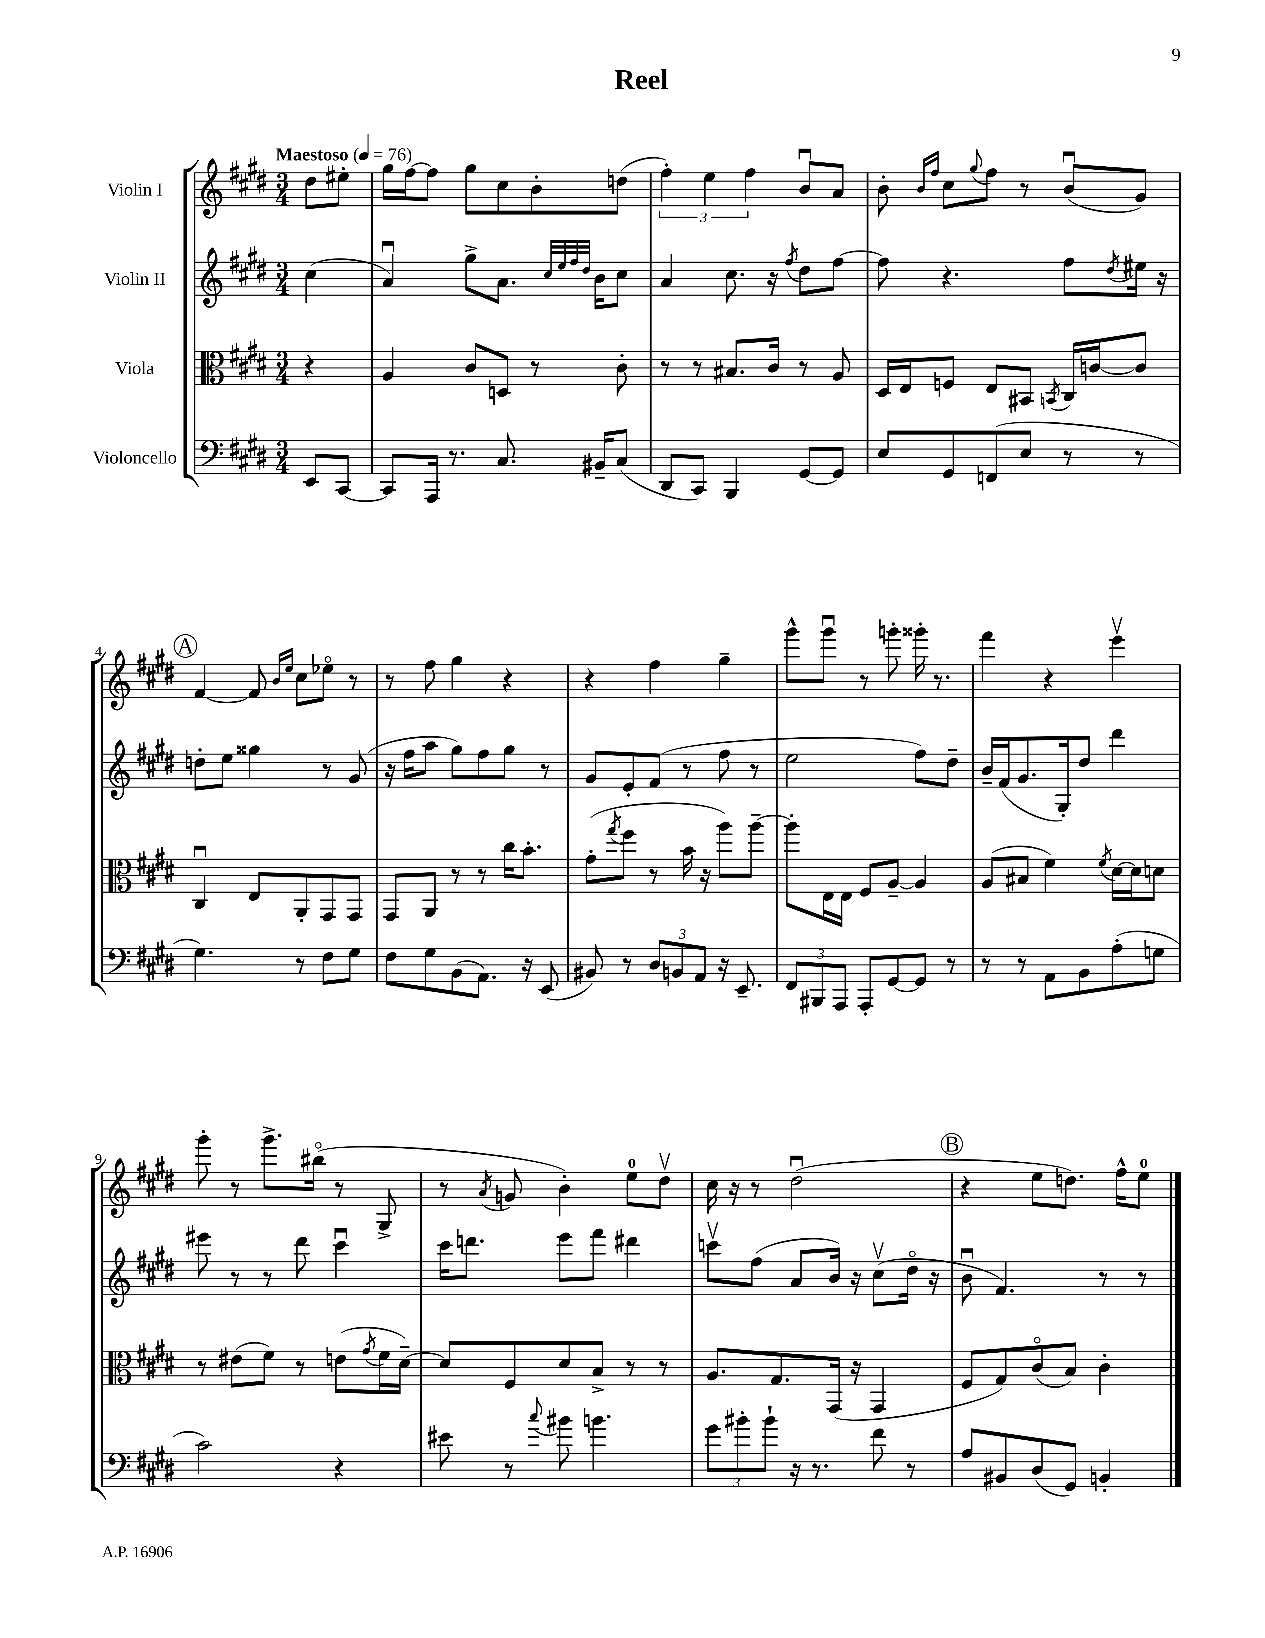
\header { title = "Reel" }
<<
\new StaffGroup <<
\new Staff = "s0" \with { instrumentName = "Violin I" } {
    \clef treble \key e \major \numericTimeSignature \time 3/4 \partial 4 \tempo "Maestoso" 4 = 76
    dis''8 eis''8-. |
    gis''16 fis''16~ fis''8 gis''8 cis''8 b'8-. d''8( |
    \tuplet 3/2 { fis''4-.) e''4 fis''4 } b'8\downbow a'8 |
    b'8-. \grace { b'16 fis''16 } cis''8 \appoggiatura { gis''8 } fis''8 r8 b'8\downbow( gis'8) |
    \mark \markup { \circle "A" } fis'4~ fis'8 \grace { b'16 e''16 } cis''8 ees''8\flageolet r8 |
    r8 fis''8 gis''4 r4 |
    r4 fis''4 gis''4-- |
    gis'''8-^ gis'''8\downbow r8 g'''8-. gisis'''16-. r8. |
    fis'''4 r4 e'''4\upbow |
    gis'''8-. r8 gis'''8.-> bis''16\flageolet( r8 gis8-> |
    r8 \acciaccatura { a'8 } g'8 b'4-.) e''8-0 dis''8\upbow |
    cis''16 r16 r8 dis''2\downbow( |
    \mark \markup { \circle "B" } r4 e''8 d''8.) fis''16-^ e''8-0 \bar "|." |
}
\new Staff = "s1" \with { instrumentName = "Violin II" } {
    \clef treble \key e \major \numericTimeSignature \time 3/4 \partial 4
    cis''4( |
    a'4\downbow) gis''8-> a'8. \grace { cis''32 e''32 fis''32 dis''32 } b'16 cis''8 |
    a'4 cis''8. r16 \acciaccatura { fis''8 } dis''8 fis''8~ |
    fis''8 r4. fis''8 \acciaccatura { dis''8 } eis''16 r16 |
    \mark \markup { \circle "A" } d''8-. e''8 gisis''4 r8 gis'8( |
    r16 fis''16 a''8 gis''8) fis''8 gis''8 r8 |
    gis'8 e'8-. fis'8( r8 fis''8 r8 |
    e''2 fis''8) dis''8-- |
    b'16-- fis'16( gis'8. gis16-.) dis''8 dis'''4 |
    eis'''8 r8 r8 dis'''8 cis'''4\downbow |
    cis'''16 d'''8. e'''8 fis'''8 dis'''4 |
    c'''8\upbow fis''8( a'8 b'16) r16 cis''8\upbow( dis''16\flageolet r16 |
    \mark \markup { \circle "B" } b'8\downbow fis'4.) r8 r8 \bar "|." |
}
\new Staff = "s2" \with { instrumentName = "Viola" } {
    \clef alto \key e \major \numericTimeSignature \time 3/4 \partial 4
    r4 |
    a4 cis'8 d8 r8 cis'8-. |
    r8 r8 bis8. cis'16 r8 a8 |
    dis16 e16 f8 e8 bis,8 \acciaccatura { b,8 } cis16 c'16~ c'8 |
    \mark \markup { \circle "A" } cis4\downbow e8 a,8-. gis,8 gis,8 |
    gis,8 a,8 r8 r8 cis''16 b'8.-. |
    gis'8-.( \acciaccatura { gis''8 } fis''8 r8 b'16 r16 a''8) a''8~-- |
    a''8-. e16 e16 fis8 a8~-- a4 |
    a8( bis8 fis'4) \acciaccatura { fis'8 } dis'16~ dis'16 d'8 |
    r8 eis'8( fis'8) r8 e'8( \acciaccatura { gis'8 } fis'16 dis'16~--) |
    dis'8 fis8 dis'8 b8-> r8 r8 |
    a8. gis8. gis,16( r16 gis,4 |
    \mark \markup { \circle "B" } fis8 gis8) cis'8\flageolet( b8) cis'4-. \bar "|." |
}
\new Staff = "s3" \with { instrumentName = "Violoncello" } {
    \clef bass \key e \major \numericTimeSignature \time 3/4 \partial 4
    e,8 cis,8~ |
    cis,8 a,,16 r8. cis8. bis,16-- cis8( |
    dis,8 cis,8) b,,4 gis,8~ gis,8 |
    e8 gis,8 f,8( e8 r8 r8 |
    \mark \markup { \circle "A" } gis4.) r8 fis8 gis8 |
    fis8 gis8 b,8( a,8.) r16 e,8( |
    bis,8) r8 \tuplet 3/2 { dis8 b,8 a,8 } r16 e,8.-- |
    \tuplet 3/2 { fis,8 bis,,8 a,,8 } a,,8-. gis,8~ gis,8 r8 |
    r8 r8 a,8 b,8 a8-.( g8 |
    cis'2) r4 |
    eis'8 r8 \appoggiatura { cis''8 } bis'8 b'4. |
    \tuplet 3/2 { gis'8 bis'8-. bis'8-! } r16 r8. fis'8 r8 |
    \mark \markup { \circle "B" } a8 bis,8 dis8( gis,8) b,4-. \bar "|." |
}
>>
>>
